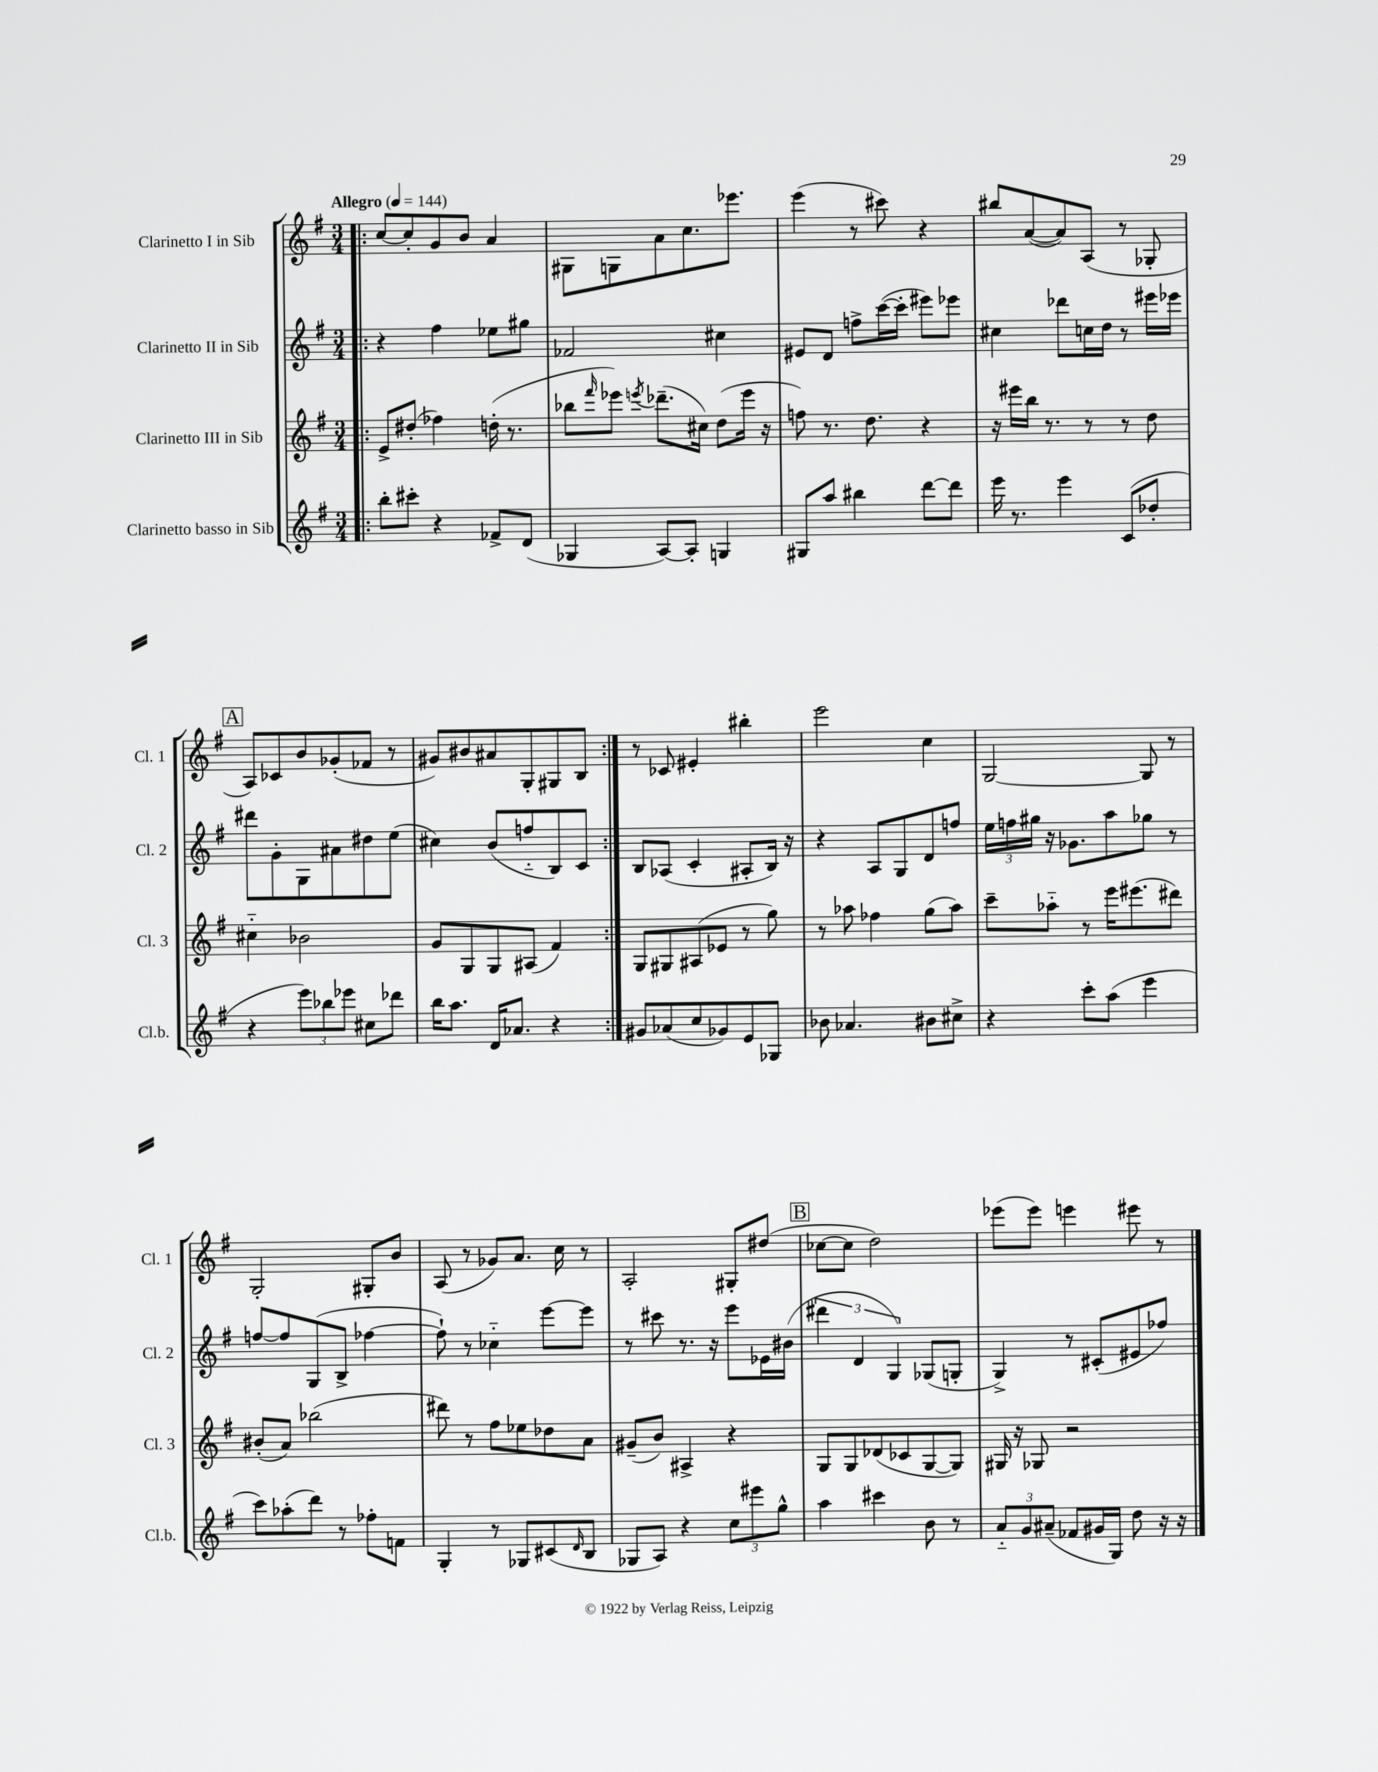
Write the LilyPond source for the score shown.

<<
\new StaffGroup <<
\new Staff = "s0" \with { instrumentName = "Clarinetto I in Sib" shortInstrumentName = "Cl. 1" } {
    \clef treble \key g \major \numericTimeSignature \time 3/4 \tempo "Allegro" 4 = 144
    \repeat volta 2 { \bar ".|:" c''8~ c''8-. g'8 b'8 a'4 |
    gis8 g8 a'8 c''8. ees'''8. |
    e'''4( r8 cis'''8) r4 |
    bis''8 a'8~( a'8) a8( r8 ges8-. |
    \mark \markup { \box "A" } a8) ces'8 b'8 ges'8-.( fes'8 r8 |
    gis'8) bis'8 ais'8 g8-. gis8 b8 | }
    r8 ces'8 eis'4-. bis''4-. |
    e'''2 c''4 |
    g2~ g8 r8 |
    g2-. gis8-. b'8 |
    a8( r8 ges'8) a'8. c''16 r8 |
    a2-. gis8-. dis''8( |
    \mark \markup { \box "B" } ces''8~ ces''8 d''2) |
    ees'''8( ees'''8) e'''4 eis'''8 r8 \bar "|." |
}
\new Staff = "s1" \with { instrumentName = "Clarinetto II in Sib" shortInstrumentName = "Cl. 2" } {
    \clef treble \key g \major \numericTimeSignature \time 3/4
    \repeat volta 2 { \bar ".|:" r4 fis''4 ees''8 gis''8 |
    fes'2 cis''4 |
    eis'8 d'8 f''8-> c'''16~( c'''16-. eis'''8) ees'''8 |
    cis''4 des'''8 c''16 d''16 r8 eis'''16 ees'''16 |
    \mark \markup { \box "A" } dis'''8 g'8-. g8 ais'8 dis''8 e''8( |
    cis''4) b'8( f''8-_ b8) c'8 | }
    b8 aes8( c'4-. ais8-. b16) r16 |
    r4 a8 g8 d'8 f''8 |
    \tuplet 3/2 { e''16 f''16 gis''16 } r16 ges'8. a''8 ges''8 r8 |
    f''8~ f''8 g8( b8-> fes''4~ |
    fes''8-!) r8 ces''4-_ e'''8~ e'''8 |
    r8 cis'''8 r8. r16 e'''8 ees'16 bis'16( |
    \mark \markup { \box "B" } \tuplet 3/2 { dis'''4 d'4 g4) } ges8( g8-. |
    g4->) r8 cis'8-.( eis'8 fes''8) \bar "|." |
}
\new Staff = "s2" \with { instrumentName = "Clarinetto III in Sib" shortInstrumentName = "Cl. 3" } {
    \clef treble \key g \major \numericTimeSignature \time 3/4
    \repeat volta 2 { \bar ".|:" e'8-> dis''8-.( fes''4) d''16-.( r8. |
    bes''8 \grace { fis'''16 } ees'''8) \acciaccatura { e'''8 } des'''8.--( cis''16) d''8( e'''16 r16 |
    f''8) r8. d''8. r4 |
    r16 eis'''16 b''16 r8. r8 r8 d''8 |
    \mark \markup { \box "A" } cis''4-_ bes'2 |
    g'8 g8 g8 ais8( fis'4) | }
    g8 gis8 ais8( ees'8 r8 g''8) |
    r8 aes''8 fes''4 g''8( aes''8) |
    c'''8-- aes''8-_ r8 e'''16 eis'''8.( dis'''8) |
    bis'8-.( a'8) bes''2( |
    dis'''8) r8 fis''8 ees''8 des''8 a'8 |
    gis'8--( b'8) ais4-> r4 |
    \mark \markup { \box "B" } g8 g8 des'8( ces'8 g8~ g8) |
    gis16 r16 ges8 r2 \bar "|." |
}
\new Staff = "s3" \with { instrumentName = "Clarinetto basso in Sib" shortInstrumentName = "Cl.b." } {
    \clef treble \key g \major \numericTimeSignature \time 3/4
    \repeat volta 2 { \bar ".|:" b''8-. cis'''8-. r4 fes'8-> d'8( |
    ges4 a8~) a8-. g4 |
    gis8 a''8 bis''4 d'''8~ d'''8 |
    e'''16 r8. e'''4 c'8( des''8-. |
    \mark \markup { \box "A" } r4 \tuplet 3/2 { e'''8) bes''8 ees'''8 } cis''8 des'''8 |
    b''16 a''8. d'16 aes'8. r4 | }
    gis'8 aes'8( c''8 ges'8) e'8 ges8 |
    bes'8 aes'4. bis'8 cis''8-> |
    r4 c'''8-. a''8( e'''4 |
    c'''8) aes''8-.( d'''8) r8 fes''8-. f'8 |
    g4-. r8 ges8 cis'8( \grace { d'16 } b8 |
    ges8 a8) r4 \tuplet 3/2 { c''8 eis'''8 g''8-^ } |
    \mark \markup { \box "B" } a''4 cis'''4 b'8 r8 |
    \tuplet 3/2 { a'8-_ g'8 ais'8--( } fes'8 gis'16 g16) d''8 r16 r16 \bar "|." |
}
>>
>>
\layout { \context { \Score \remove "Bar_number_engraver" } }
